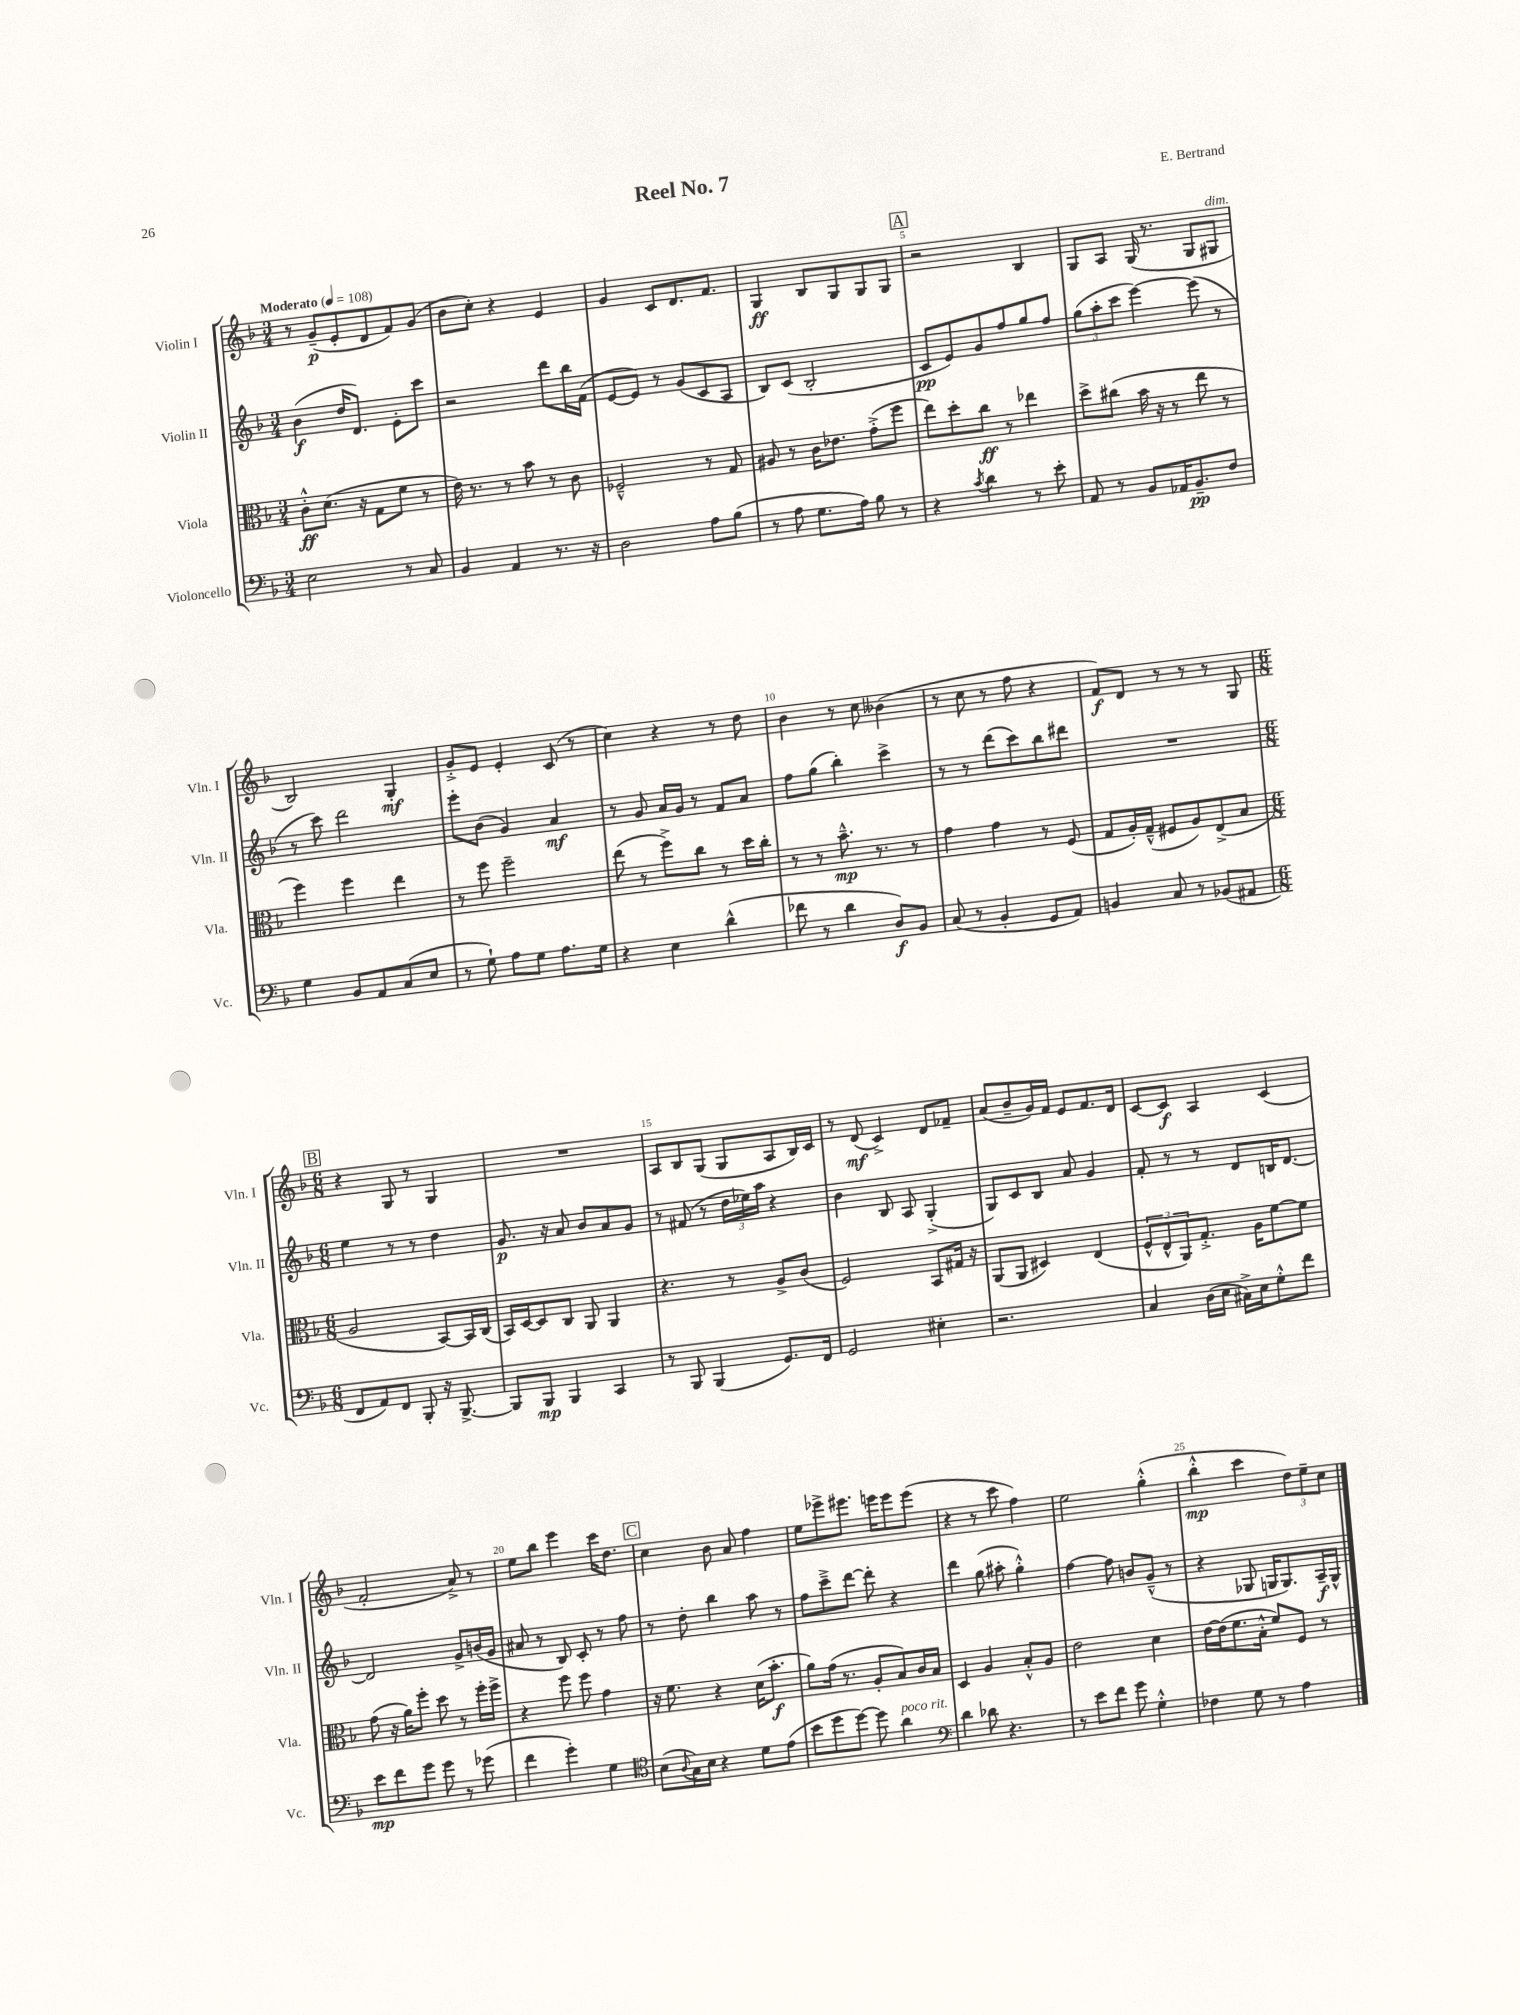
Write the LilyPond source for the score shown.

\header { title = "Reel No. 7" composer = "E. Bertrand" }
<<
\new StaffGroup <<
\new Staff = "s0" \with { instrumentName = "Violin I" shortInstrumentName = "Vln. I" } {
    \clef treble \key f \major \numericTimeSignature \time 3/4 \tempo "Moderato" 4 = 108
    r8 g'8--\p( e'8-. d'8 f'8) g'8( |
    bes'8 c''8-.) r4 e'4 |
    g'4 c'8 d'8. f'8. |
    g4\ff bes8 g8 g8 g8 |
    \mark \markup { \box "A" } r2 bes4 |
    g8 a8 g16( r8. g8 gis8^\markup { \italic "dim." } |
    bes2) g4-.\mf |
    g'8-.-> e'8 e'4-. c'8( r8 |
    c''4) r4 r8 d''8 |
    bes'4 r8 c''8 beses'4( |
    r8 c''8 r8 f''8 r4 |
    f'8\f) d'8 r8 r8 r8 g8 |
    \mark \markup { \box "B" } \numericTimeSignature \time 6/8 r4 g8 r8 g4 |
    R2. |
    a8 bes8 g8( g8 a8 bes16) c'16 |
    r8 d'8\mf( c'4->) d'8 fes'8-- |
    a'8( bes'8-- g'16) f'16 e'8 f'8. d'16 |
    c'8~ c'8\f a4 c'4( |
    f'2-. a'8->) r8 |
    e''8 bes''8 e'''4 c'''16 d''8. |
    \mark \markup { \box "C" } c''4 bes'8 a'8 f''4 |
    e''8 ees'''8-> eis'''8. e'''16 e'''8 e'''8( |
    r4 r8 c'''8 f''4) |
    e''2 g''4-.-^( |
    bes''4-.-^\mp c'''4 \tuplet 3/2 { d''8) e''8-- c''8 } \bar "|." |
}
\new Staff = "s1" \with { instrumentName = "Violin II" shortInstrumentName = "Vln. II" } {
    \clef treble \key f \major \numericTimeSignature \time 3/4
    bes'4\f( d''16 d'8.) e'8-. c'''8 |
    r2 d'''8 bes''16 f'16( |
    e'8~ e'8) r8 g'8( c'8 a8 |
    bes8) c'8( bes2-. |
    \mark \markup { \box "A" } c'8\pp e'8) g'8 f''8 g''8 f''8 |
    \tuplet 3/2 { g''8( a''8-. c'''8 } e'''4~) e'''8( r8 |
    r8 c'''8) d'''2 |
    e'''8-. bes'8( g'4) a'4\mf |
    r8 g'8 a'16 g'16 r8 f'8 a'8 |
    f''8 g''8( bes''4-.) c'''4-> |
    r8 r8 d'''8( c'''8) bes''8 dis'''8 |
    R2. |
    \mark \markup { \box "B" } \numericTimeSignature \time 6/8 e''4 r8 r8 d''4 |
    g'8.\p r16 a'8 bes'8 a'8 g'8 |
    r8 fis'8( r8 \tuplet 3/2 { d''16 ees''16) a''16 } r4 |
    bes'4 bes8 a8 g4-.->( |
    g8) c'8 bes8 a'8 g'4 |
    f'8-. r8 r8 d'8 b16 d'8.~ |
    d'2 g'8-> b'16( g'16 |
    ais'8 r8 bes8) c'8-. r8 f''8 |
    \mark \markup { \box "C" } r8 d''8-. bes''4 a''8 r8 |
    f''8 c'''8---> d'''8~ d'''8-. r4 |
    d'''4 g''8( ais''8-. g''4-.-^) |
    f''4~ f''8 b'8 g'8---^( r8 |
    r4 ges8 g16 g8.) a16--\f g16-^ \bar "|." |
}
\new Staff = "s2" \with { instrumentName = "Viola" shortInstrumentName = "Vla." } {
    \clef alto \key f \major \numericTimeSignature \time 3/4
    c'8-.-^\ff d'8.( r16 g8 f'8 r8 |
    e'16) r8. r8 bes'8 r8 c'8 |
    fes2---^ r8 g8 |
    ais8 r8 c'16 ees'8. g'8-.->( f''8 |
    \mark \markup { \box "A" } e''8) d''8-. c''8\ff r8 ees''4 |
    d''8-> cis''8( bes'16 r16 r8 e''8 r8 |
    f''4) f''4 e''4 |
    r8 f''8 f''2-- |
    e''8( r8 f''8->) c''8 r8 d''16 c''16-. |
    r8 r8 bes'8.---^\mp r8. r8 |
    g'4 g'4 r8 f8( |
    g8 a16-.) g16---^( fis8 a8) e8->( bes8 |
    \mark \markup { \box "B" } \numericTimeSignature \time 6/8 a2 bes,8~) bes,16 c16( |
    bes,16) d16~ d8 c8 a,8 a,4 |
    r4. r8 a8-> c'8( |
    f2) bes,8 gis16 r16 |
    a,8( a,8 dis4) e4( |
    \tuplet 3/2 { f8-^ e8-^ a,8) } g8.-.-> a16 f'8~ f'8 |
    g'8( r16 a'16) f''8-. d''8 r8 f''16-. f''16-> |
    r4 f''8 f''8 g'4 |
    \mark \markup { \box "C" } r16 f'8. r4 d'16( bes'8.-.\f |
    a'8) g'16( r8. a8-. bes8) c'16 bes16 |
    d4 a4 bes8-.-^ a8 |
    e'2 d'4 |
    e'16~ e'16( f'8. bes16-.-^ f'8) f8 r8 \bar "|." |
}
\new Staff = "s3" \with { instrumentName = "Violoncello" shortInstrumentName = "Vc." } {
    \clef bass \key f \major \numericTimeSignature \time 3/4
    e2 r8 c8 |
    bes,4 a,4 r8. r16 |
    d2 a8 bes8( |
    r8 a8 g8. a16) bes8 r8 |
    \mark \markup { \box "A" } r4 \acciaccatura { c'8 } d'4 r8 e'8-. |
    a,8 r8 bes,8 aes,16 bes,8.--\pp f8 |
    g4 bes,8 a,8 c8( e8 |
    r8 g8-!) a8 g8 a8. g16 |
    r4 e4 d'4-^( |
    fes'8 r8 d'4 d8\f) bes,8 |
    c8( r8 bes,4-. g,8 a,8) |
    b,4 c8 r8 bes,8( ais,8 |
    \mark \markup { \box "B" } \numericTimeSignature \time 6/8 f,8 a,8) f,8 bes,,8-. r16 bes,,8.~-> |
    bes,,8 bes,,8\mp bes,,4 c,4 |
    r8 bes,,8 bes,,4( g,8.) f,16 |
    g,2 eis4-. |
    r2. |
    c4 d16( e16 cis16->) e16 g8-.-^ f'8 |
    e'8\mp f'8 g'8 g'8 r8 ges'8( |
    f'4 g'4-.) g4 |
    \mark \markup { \box "C" } \clef tenor bes8( \appoggiatura { a8 } g16) bes16 r4 d'8 e'8( |
    bes'8 d''8 d''8~) d''8 a'4^\markup { \italic "poco rit." } |
    \clef bass d'4 des'8 r4. |
    r8 e'8 f'8 g'8 g4-.-^ |
    fes4 g8 r8 a4 \bar "|." |
}
>>
>>
\layout { \context { \Score \override BarNumber.break-visibility = ##(#f #t #t) barNumberVisibility = #(every-nth-bar-number-visible 5) } }
